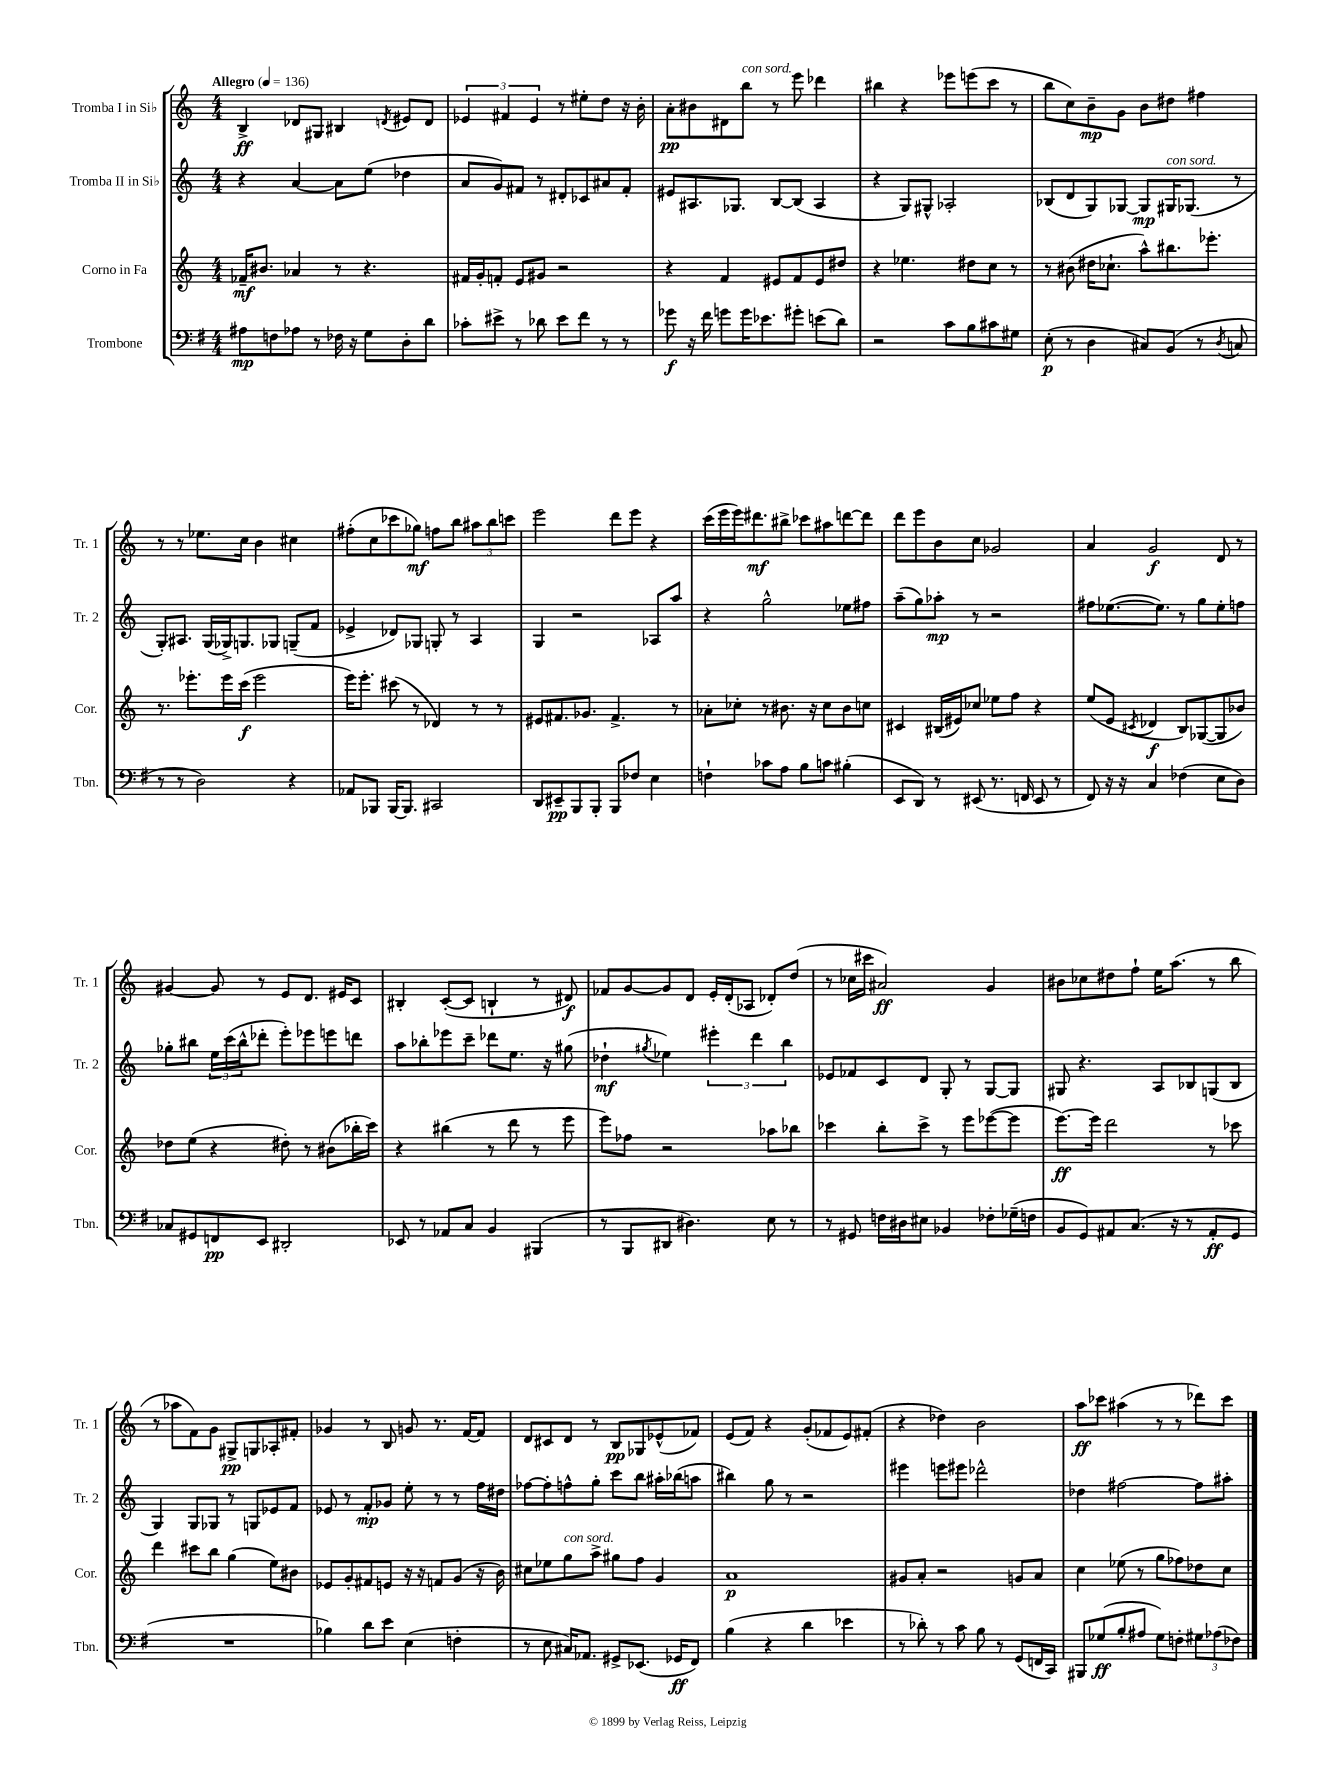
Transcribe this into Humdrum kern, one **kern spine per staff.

**kern	**kern	**kern	**kern
*staff4	*staff3	*staff2	*staff1
*clefF4	*clefG2	*clefG2	*clefG2
*k[f#]	*k[]	*k[]	*k[]
*M4/4	*M4/4	*M4/4	*M4/4
*MM136	*MM136	*MM136	*MM136
8A#\L	16f-~/LK	4r	4B^/
.	8.b#/J	.	.
8F\	.	.	.
8A-\J	4a-/	[4a/	8d-/L
8r	.	.	8G#/J
16F-\	8r	8a\]L	4B#/
16r	.	.	.
8G\L	4.r	(8ee\J	.
.	.	.	8qd/
8D'\	.	4dd-\	8e#/L
8d\J	.	.	8d/J
=	=	=	=
8c-'\L	16f#/LL	8a/L	6e-/
.	16g'/J	.	.
8e#^\J	8f'/J	8g/)	.
.	.	.	6f#/
8r	8e/L	8f#/J	.
.	.	.	6e-/
8d-\	8g#/J	8r	.
8e#\L	2r	8d#'/L	8r
8f#\J	.	8c-/	8ee#'\L
8r	.	8a#/	8dd\J
8r	.	8f#'/J	16r
.	.	.	16b'\
=	=	=	=
8g-\	4r	8e#/L	8a'\L
16r	.	8.A#/	8b#\
16f#\	.	.	.
8g\L	4f/	.	8d#\
.	.	8.G-/J	.
16g\K	.	.	8bb\J
8.e-\	.	.	.
.	8e#/L	[8B/L	8r
8g#'\J	8f/	(8B/]J	8eee\
(8e\L	8e#/	4A#/	4ddd-\
8d\J)	8dd#/J	.	.
=	=	=	=
2r	4r	4r	4bb#\
.	4.ee-\	8G/L)	4r
.	.	8G#^^/J	.
8c\L	.	2A-'/	8eee-\L
8B\	8dd#\L	.	(8eee\
8c#\	8cc\J	.	8ccc\J
8G#\J	8r	.	8r
=	=	=	=
(8E'\	8r	(8B-/L	8bb\L
8r	(8b#\	8d/	8cc\)
4D\	16dd#\LK	8G/)	8b~\
.	8.cc-`\J	.	.
.	.	[8G-/J	8g\J
8C#/L)	8aa^^\L)	8G-/]L	8b\L
(8BB/J	8.bb#\	16G#/K	8dd#\J
.	.	(8.G-/J	.
8r	.	.	4ff#\
.	8.eee-'\J	.	.
8qD/	.	.	.
8C/	.	8r	.
=	=	=	=
8r	8.r	8G'/L)	8r
8r	.	8.A#/J	8r
.	8.eee-'\L	.	.
2D\)	.	.	8.ee-\L
.	.	(16G/LL	.
.	16eee-\L	16G-^/J)	.
.	(16ccc\JJ	8.G/	16cc\Jk
.	2eee-\	.	4b\
.	.	8G-/J	.
4r	.	(8G~/L	4cc#\
.	.	8f/J	.
=	=	=	=
8AA-/L	16eee\LK)	4e-^/	(8ff#'\L
.	8.eee'\J	.	.
8BBB-/J	.	.	8cc\
[16BBB-/LK	(8ccc#\	8d-/L)	8ccc-\
8.BBB-/]J	.	.	.
.	8r	8G-/J	8gg-\J)
2CC#/	4d-/)	8G'/	8ff\L
.	.	8r	8bb\J
.	8r	4A/	12aa#\L
.	.	.	12bb\
.	8r	.	.
.	.	.	12ccc\J
=	=	=	=
8DD/L	8e#/L	4G/	2eee\
8EE#~/	8.f#/	.	.
8BBB/	.	2r	.
.	8.g-/J	.	.
8BBB'/J	.	.	.
8BBB/L	4.f#^/	.	8ddd\L
8F-/J	.	.	8eee\J
4E\	.	8A-/L	4r
.	8r	8aa/J	.
=	=	=	=
4F`\	8a-'\L	4r	(16ccc\LL
.	.	.	16eee\
.	8cc-'\J	.	16eee\J)
.	.	.	8.ddd#\
8c-\L	8r	2gg^^\	.
8A\J	8.b#\	.	8bb#^\J
8B\L	.	.	8ccc-\L
.	16r	.	.
8c\J	8cc-\L	.	8aa#\
(4B#'\	8b#\	8ee-\L	[8ddd\
.	8cc\J	8ff#\J	8ddd\]J
=	=	=	=
8EE/L	4c#/	(8aa~\L	8ddd\L
8DD/J)	.	8gg\)	8eee\
8r	(16B#/LL	8aa-'\J	8b\
.	16e#/J)	.	.
(8EE#/	8cc-/J	8r	8cc\J
8.r	8ee-\L	2r	2g-/
.	8ff\J	.	.
16FF/	.	.	.
8EE#/	4r	.	.
8r	.	.	.
=	=	=	=
8FF#/)	(8ee/L	8ff#\L	4a/
16r	8e/J	([8.ee-\	.
16r	.	.	.
.	8qc#/	.	.
4C/	4d-/	.	2g/
.	.	8.ee-\]J)	.
(4F-\	8B/L)	8r	.
.	([8G-/	8gg\L	.
8E\L	8G-/]	8ee-'\	8d/
8D\J)	8b-/J)	8ff\J	8r
=	=	=	=
8C-/L	8dd-\L	8gg-'\L	[4g#/
8GG#/	(8ee\J	8bb#\J	.
8FF/	4r	24ee\LL	8g#/]
.	.	(24ccc\	.
.	.	24bb#^^\J	.
8EE/J	.	8ddd-'\J	8r
2DD#'/	8dd#'\)	8eee'\L)	8e/L
.	8r	8eee-\	8.d/J
.	(8b#\L	8eee\	.
.	.	.	16e#/LK
.	16bb-'\L	8ddd\J	8c/J
.	16ccc\JJ)	.	.
=	=	=	=
8EE-/	4r	8aa\L	4B#'/
8r	.	8bb-'\	.
8AA-/L	(4bb#\	8eee-\	([8c'/L
8C/J	.	8ccc~\J	8c/]J
4BB/	8r	8ddd-\L	4B`/
.	8ddd\	8.ee\J	.
(4BBB#/	8r	.	8r
.	.	16r	.
.	8eee\	(8gg#\	8d#/)
=	=	=	=
8r	8eee\L)	4dd-`\	8f-/L
8BBB/L	8ff-\J	.	[8g/
.	.	8qgg#/	.
8DD#/J	2r	4ee-\)	8g/]
4.D#\)	.	.	8d/J
.	.	6eee#'\	16e'/LL
.	.	.	(16d'/J
.	.	.	8A-/J
.	.	6ddd\	.
8E\	8aa-\L	.	8d-'/L)
.	.	6bb\	.
8r	8bb-\J	.	(8dd/J
=	=	=	=
8r	4ccc-\	8e-/L	8r
8GG#/	.	8f-/	16cc-\LL
.	.	.	16ccc#\JJ
16F\LL	8bb'\L	8c/	2a#/)
16D#\J	.	.	.
8E#\J	8ccc-^\J	8d/J	.
4BB-/	8r	8G'/	.
.	8eee\L	8r	.
8F-'\L	([8eee-\	[8G/L	4g/
(16G-~\L	8eee-\]J	8G/]J	.
16F\JJ	.	.	.
=	=	=	=
8BB/L	[8.eee\L)	8G#/	8b#\L
8GG/)	.	4.r	8cc-\
.	16eee\]Jk	.	.
8AA#/	2ddd\	.	8dd#\
(8.C/J	.	.	8ff`\J
.	.	8A/L	16ee\LK
16r	.	.	(8.aa\J
8r	.	8B-/	.
8AA#'/L	8r	(8G/	8r
8GG/J	8ccc-\	8B-/J	8bb\
=	=	=	=
1r	4ddd\	4G/)	8r
.	.	.	8aa-\L
.	8ccc#\L	8G/L	8f\)
.	8bb\J	8G-/J	8g\J
.	(4gg\	8r	8G#^/L
.	.	8G/L	8G/
.	8ee\L)	8e-/	8A-'/
.	8b#\J	8f/J	8f#'/J
=	=	=	=
4B-\)	8e-/L	8e-/	4g-/
.	8g'/	8r	.
8d\L	8f#/	8f'/L	8r
8e\J	8e/J	8g-/J	8B/
(4E\	16r	8ee'\	8g/
.	16r	.	.
.	8f/L	8r	8.r
4F'\	(8g/J	8r	.
.	.	.	[16f/LK
.	16r	16ff\LL	8f/]J
.	16b\)	16dd#\JJ	.
=	=	=	=
8r	8cc#\L	[8ff-\L	8d/L
8E\	8ee-\	8ff-'\]	8c#/
16C#/LK)	8gg\	8ff^^\	8d/J
8.AA-/J	.	.	.
.	8aa^\J	8gg'\J	8r
8GG#^/L	8gg#\L	8ccc\L	8B/L
(8.EE-/J	8ff\J	8bb\J	8G-/
.	4g/	16aa#'\LL	(8e-^^/
16GG-/LK	.	(16bb-\J	.
8FF#/J)	.	8aa\J	8f-/J)
=	=	=	=
(4B\	1a	4bb#\)	(8e/L
.	.	.	8f/J)
4r	.	8gg\	4r
.	.	8r	.
4d\	.	2r	(8g'/L
.	.	.	8f-/
4e-\	.	.	8e/)
.	.	.	(8f#'/J
=	=	=	=
8r	8g#/L	4eee#\	4r
8d-'\)	8a'/J	.	.
8r	2r	8eee\L	4dd-\)
8c\	.	8eee#\J	.
8B\	.	2ddd-^^\	2b\
8r	.	.	.
(8GG/L	8g/L	.	.
16FF/L	8a/J	.	.
16CC/JJ)	.	.	.
=	=	=	=
8BBB#/L	4cc\	4dd-\	8aa\L
(8G-/	.	.	8ccc-\J
8B'/	(8ee-\	[2ff#\	(4aa#\
8A#/J	8r	.	.
8G-\L)	8gg\L	.	8r
8F'\J	8ff-\)	.	8r
12G#\L	8dd-\	8ff#\]L	8ddd-\L)
(12A-\	.	.	.
.	8cc\J	8aa#'\J	8ccc-\J
12F-\J)	.	.	.
==	==	==	==
*-	*-	*-	*-
